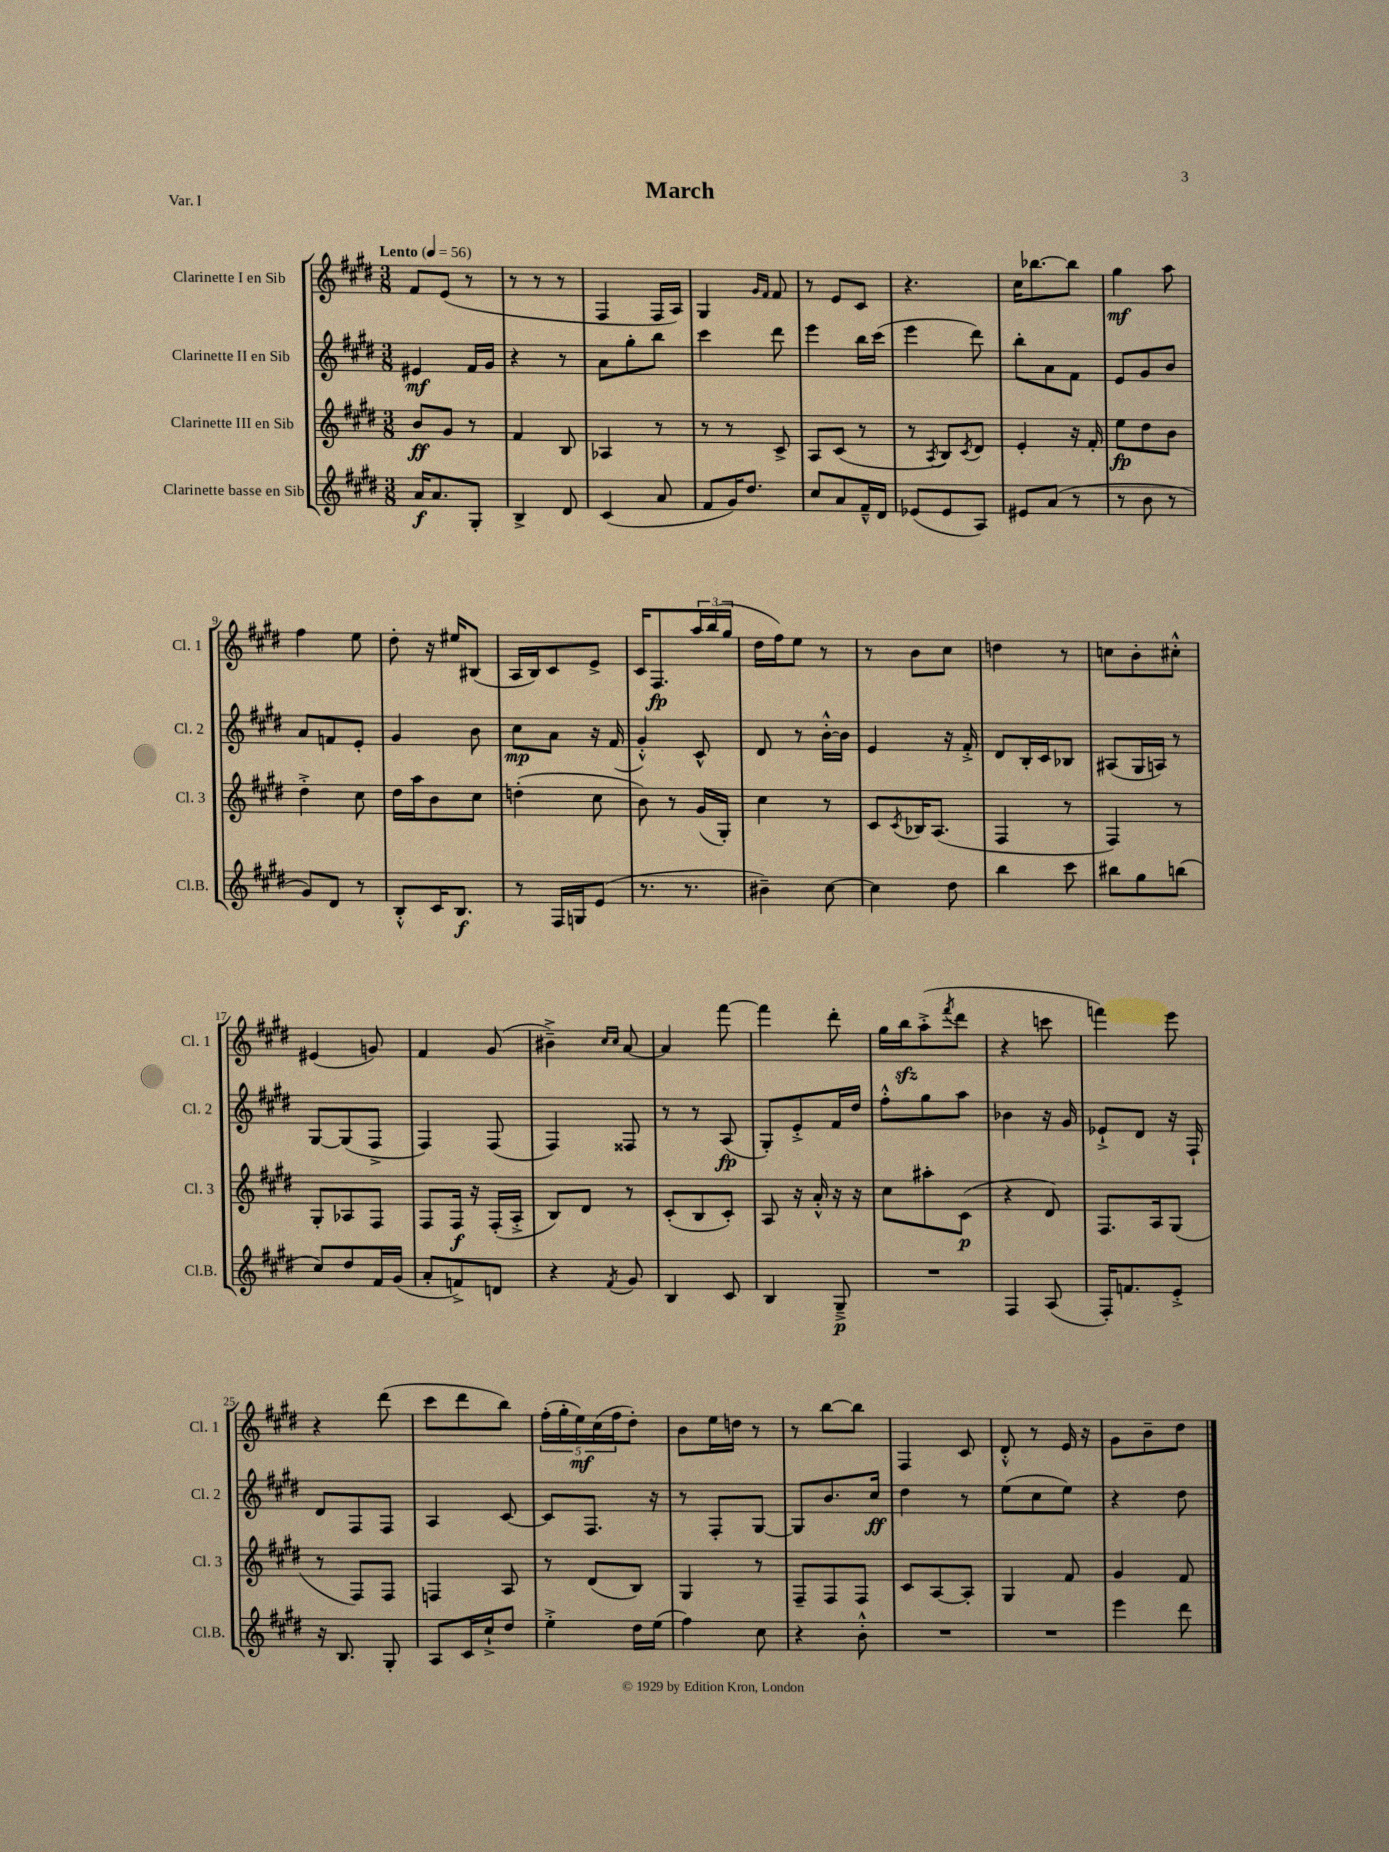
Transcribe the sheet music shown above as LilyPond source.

\header { title = "March" piece = "Var. I" }
<<
\new StaffGroup <<
\new Staff = "s0" \with { instrumentName = "Clarinette I en Sib" shortInstrumentName = "Cl. 1" } {
    \clef treble \key e \major \numericTimeSignature \time 3/8 \tempo "Lento" 4 = 56
    fis'8 e'8( r8 |
    r8 r8 r8 |
    fis4 fis16 a16) |
    gis4 \grace { gis'16 fis'16 } fis'8 |
    r8 e'8 cis'8 |
    r4. |
    cis''16 bes''8.~ bes''8 |
    gis''4\mf a''8 |
    fis''4 e''8 |
    dis''8-. r16 eis''16 bis8( |
    a16 b16) cis'8 e'8-> |
    cis'16 fis8.\fp \tuplet 3/2 { a''16 b''16( gis''16 } |
    dis''16 fis''16) e''8 r8 |
    r8 b'8 cis''8 |
    d''4 r8 |
    c''8 b'8-. cis''8-.-^ |
    eis'4( g'8) |
    fis'4 gis'8( |
    bis'4--->) \grace { cis''16 cis''16 } a'8~ |
    a'4 fis'''8~ |
    fis'''4 dis'''8-. |
    gis''16 b''16\sfz a''8-.->( \acciaccatura { fis'''8 } dis'''8 |
    r4 c'''8 |
    f'''4) e'''8 |
    r4 dis'''8( |
    cis'''8 dis'''8 b''8) |
    \tuplet 5/4 { fis''16-.( gis''16-. e''16\mf) cis''16( fis''16 } dis''8-.) |
    b'8 e''16 d''16 r8 |
    r8 b''8~ b''8 |
    fis4 cis'8 |
    dis'8-.-^ r8 e'16 r16 |
    gis'8 b'8-- dis''8 \bar "|." |
}
\new Staff = "s1" \with { instrumentName = "Clarinette II en Sib" shortInstrumentName = "Cl. 2" } {
    \clef treble \key e \major \numericTimeSignature \time 3/8
    eis'4\mf fis'16 gis'16 |
    r4 r8 |
    a'8 gis''8-. b''8 |
    cis'''4 dis'''8 |
    e'''4 b''16 cis'''16( |
    e'''4 dis'''8) |
    b''8-. a'8 fis'8 |
    e'8 gis'8 b'8 |
    a'8 f'8 e'8-. |
    gis'4 b'8 |
    cis''8\mp a'8 r16 fis'16( |
    gis'4-.-^) cis'8-^ |
    dis'8 r8 b'16~-.-^ b'16 |
    e'4 r16 fis'16-.-> |
    dis'8 b16-. cis'16 bes8 |
    ais8( gis16 a16) r8 |
    gis8~ gis8( fis8-> |
    fis4) fis8( |
    fis4) fisis8 |
    r8 r8 a8\fp( |
    gis8-.) e'8-.-> fis'16 dis''16 |
    fis''8-.-^ gis''8 a''8 |
    bes'4 r16 gis'16 |
    ees'8-!-> dis'8 r16 fis16-! |
    dis'8 fis8 fis8 |
    a4 cis'8~ |
    cis'8 fis8. r16 |
    r8 fis8-. gis8~ |
    gis8 b'8. cis''16\ff |
    dis''4 r8 |
    e''8( cis''8 e''8) |
    r4 dis''8 \bar "|." |
}
\new Staff = "s2" \with { instrumentName = "Clarinette III en Sib" shortInstrumentName = "Cl. 3" } {
    \clef treble \key e \major \numericTimeSignature \time 3/8
    b'8\ff gis'8 r8 |
    fis'4 b8 |
    aes4 r8 |
    r8 r8 cis'8-> |
    a8 cis'8( r8 |
    r8 \acciaccatura { a8 } b8) \acciaccatura { cis'8 } dis'8 |
    e'4-. r16 fis'16-. |
    e''8\fp dis''8 b'8 |
    dis''4-.-> cis''8 |
    dis''16 a''16 b'8 cis''8 |
    d''4-.( cis''8 |
    b'8) r8 gis'16( gis16-.) |
    cis''4 r8 |
    cis'8 \acciaccatura { cis'8 } bes16 a8.( |
    fis4 r8 |
    fis4) r8 |
    gis8-. aes8 fis8 |
    fis8 fis16\f r16 fis16-.( a16-.-> |
    b8) dis'8 r8 |
    cis'8-.( b8 cis'8-.) |
    a8 r16 a'16-.-^ r16 r16 |
    cis''8 ais''8-. cis'8\p( |
    r4 dis'8) |
    fis8. a16 gis8( |
    r8 fis8) fis8 |
    f4 a8 |
    r8 dis'8( b8) |
    gis4 r8 |
    fis8-- fis8 fis8 |
    cis'8 a8~ a8-. |
    gis4 fis'8 |
    gis'4 fis'8 \bar "|." |
}
\new Staff = "s3" \with { instrumentName = "Clarinette basse en Sib" shortInstrumentName = "Cl.B." } {
    \clef treble \key e \major \numericTimeSignature \time 3/8
    a'16\f a'8. gis8-. |
    b4-> dis'8 |
    cis'4( a'8 |
    fis'8 gis'16) dis''8. |
    cis''8 a'8 fis'16---^ dis'16 |
    ees'8( ees'8 a8) |
    eis'8 a'8( r8 |
    r8 b'8 r8 |
    gis'8) dis'8 r8 |
    b8-.-^ cis'16 b8.\f |
    r8 fis16 g16 e'8( |
    r8. r8. |
    bis'4--) cis''8~ |
    cis''4 dis''8 |
    b''4 cis'''8 |
    bis''8 gis''8 b''8( |
    cis''8) dis''8 fis'16 gis'16( |
    a'8-. f'8->) d'8 |
    r4 \acciaccatura { fis'8 } gis'8 |
    b4 cis'8 |
    b4 gis8--->\p |
    R4. |
    fis4 a8( |
    fis16-.) f'8. e'8-.-> |
    r16 b8. gis8-. |
    a8 cis'16 cis''16-!-> dis''8 |
    e''4-.-> dis''16 e''16( |
    fis''4) cis''8 |
    r4 b'8-.-^ |
    R4. |
    R4. |
    e'''4 dis'''8 \bar "|." |
}
>>
>>
